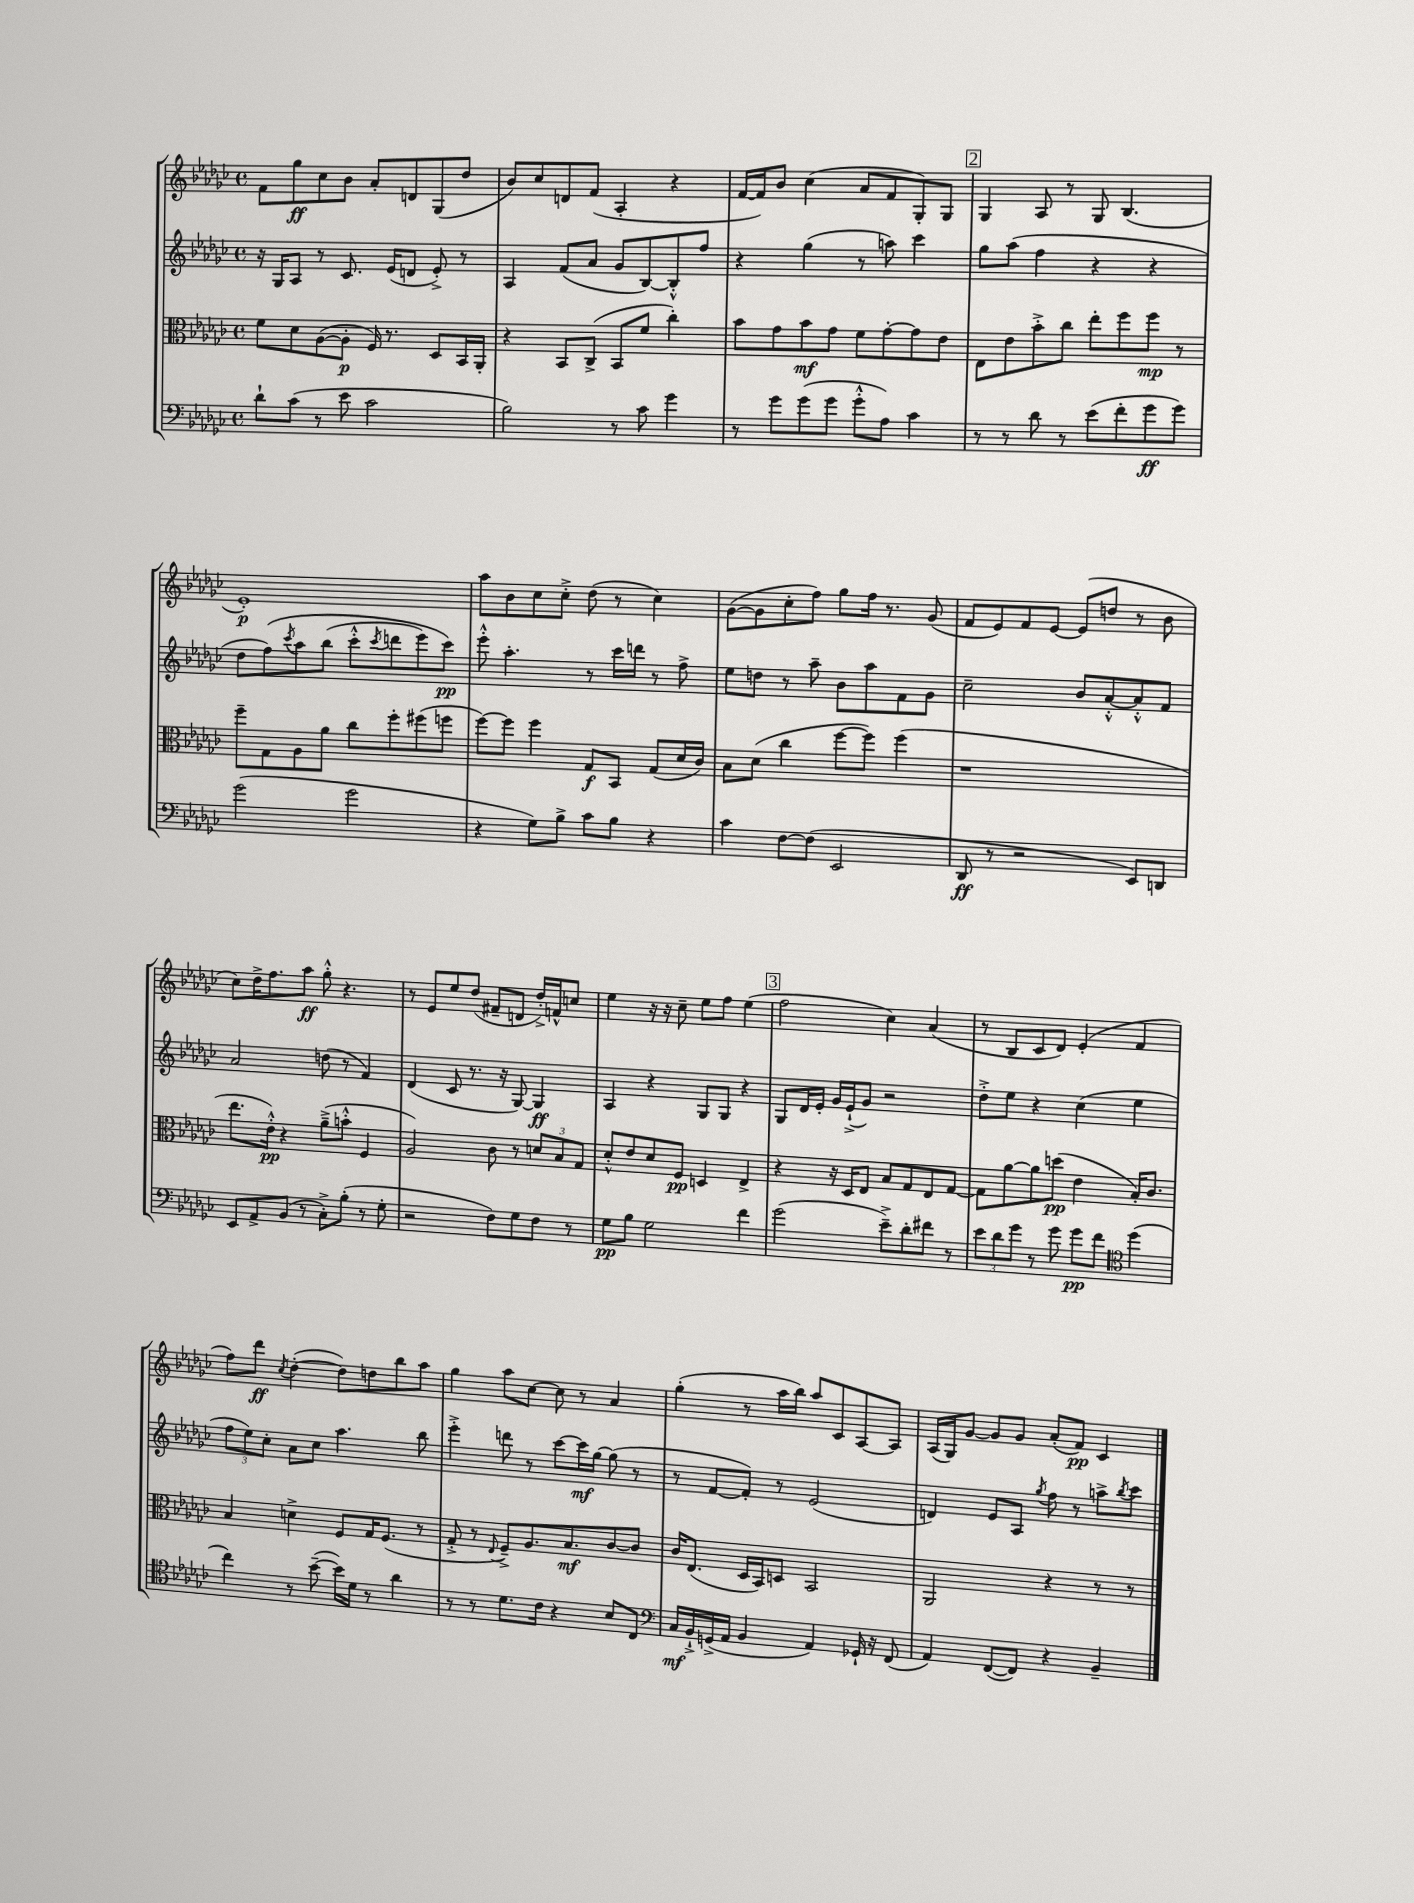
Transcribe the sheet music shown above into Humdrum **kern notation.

**kern	**kern	**kern	**kern
*staff4	*staff3	*staff2	*staff1
*clefF4	*clefC3	*clefG2	*clefG2
*k[b-e-a-d-g-c-]	*k[b-e-a-d-g-c-]	*k[b-e-a-d-g-c-]	*k[b-e-a-d-g-c-]
*M4/4	*M4/4	*M4/4	*M4/4
*met(c)	*met(c)	*met(c)	*met(c)
8d-`	8f	16r	8f
.	.	16G-	.
(8c-	8d-	8A-	8gg-
8r	([8A-	8r	8cc-
8e-	8A-']	8.c-	8b-
2c-	16F)	.	8a-'
.	8.r	(16e-	.
.	.	8d	8d
.	8D-	8e-'^)	(8G-
.	16BB-	8r	8dd-
.	16AA-'	.	.
=	=	=	=
2B-)	4r	4A-	8b-)
.	.	.	8cc-
.	8BB-	(8f	8d
.	(8C-^	8a-	(8f
8r	8BB-	8g-	4A-'
8c-	8f	[8B-)	.
4g-	4cc-')	8B-'^^]	4r
.	.	8ff	.
=	=	=	=
8r	8b-	4r	[16f
.	.	.	16f])
8g-	8g-	.	8b-
(8g-	8b-	(4gg-	(4cc-
8g-	8g-	.	.
8g-'^^	8f	8r	8a-
8A-)	[8g-'	8aa)	8f
4c-	8g-]	4ccc-	8G-')
.	8e-	.	8G-
=	=	=	=
8r	8E-	8gg-	4G-
8r	8e-	(8aa-	.
8d-	8b-'^	4ff	8A-
8r	8cc-	.	8r
(8e-	8ee-'	4r	8G-
8f'	8ff	.	(4.B-
8g-	8ff	4r	.
8g-)	8r	.	.
=	=	=	=
(2g-	8ff~	8dd-	1e-')
.	8G-	&(8ff)	.
.	.	8qccc-	.
.	8A-	8aa-	.
.	8a-	(8bb-	.
2g-	8cc-	8ccc-'^^	.
.	.	8qccc-	.
.	8ff'	8ddd	.
.	(8ff#	8eee-)	.
.	8ff	8ccc-&)	.
=	=	=	=
4r	[8ff)	8eee-'^^	8aa-
.	8ff]	4.aa-'	8b-
8G-)	4ff	.	8cc-
8B-^	.	.	8cc-'^
8c-	8G-	8r	(8dd-
8B-	8BB-	16ccc-	8r
.	.	16ddd	.
4r	(8G-	8r	4cc-)
.	16d-	8ff^	.
.	16c-)	.	.
=	=	=	=
4c-	8B-	8ee-	([8g-
.	(8d-	8dd	8g-]
[8F	4cc-	8r	8cc-'
(8F]	.	8aa-~	8ff)
2EE-	[8ff	8b-	8gg-
.	8ff])	8aa-	16ff
.	.	.	8.r
.	(4ff	8f	.
.	.	8g-	(8g-
=	=	=	=
8DD-	1r	2cc-~	8f
8r	.	.	8e-)
2r	.	.	8f
.	.	.	[8e-
.	.	8b-	(8e-]
.	.	[8a-'^^	8dd
8EE-)	.	8a-'^^]	8r
8DD	.	8f	8b-
=	=	=	=
8EE-	8.ee-	2a-	8cc-)
8AA-^	.	.	16dd-^
.	16e-'^^)	.	8.ff
(8BB-	4r	.	.
8r	.	.	8aa-
8C-'^)	(8a-~^	(8dd	8gg-'^^
(8B-'	8b'^^	8r	4.r
8r	4F	4f)	.
8G-'	.	.	.
=	=	=	=
2r	2A-)	(4d-	8r
.	.	.	8e-
.	.	8c-	8ee-
.	.	8.r	(8dd-
8F)	8c-	.	8f#~
.	.	16r	.
8G-	8r	[8G-)	8d
8F	12d	4G-]	16dd-'^)
.	.	.	16f^^
.	12B-	.	.
8r	.	.	8cc
.	12G-	.	.
=	=	=	=
8G-	8d-'^^	4A-	4ee-
8B-	8e-	.	.
2G-	8d-	4r	16r
.	.	.	16r
.	8F	.	8cc-~
.	4D	8G-	8ee-
.	.	8G-	8ff
4f	4E-^	4r	(4ee-
=	=	=	=
(2g-	4r	8G-	2ff
.	.	16d-	.
.	.	16e-'	.
.	16r	16g-	.
.	16D-	(16e-`^	.
.	8E-	8g-)	.
8e-~^)	8B-	2r	4cc-)
8d-'	8G-	.	.
8f#	8E-	.	(4a-
8r	[8G-	.	.
=	=	=	=
12e-	8G-]	8dd-'^	8r
12d-	.	.	.
.	[8a-	8ee-	8B-
12g-	.	.	.
8r	8a-]	4r	8c-
8g-	(8dd	.	8d-)
8g-	4e-	(4cc-	(4e-'
8f	.	.	.
*clefC4	*	*	*
(4dd-	16B-')	4ee-	4f
.	8.c-	.	.
=	=	=	=
4cc-)	4B-	12ff	8ff)
.	.	12ee-)	.
.	.	.	8ddd-
.	.	12cc-'	.
.	.	.	8qcc-
8r	4d^	8a-	([4dd-'
([8b-~	.	8cc-	.
16b-])	8F	4.aa-	8dd-])
16d-	.	.	.
8r	16G-	.	8dd
.	(8.F	.	.
4a-	.	.	8bb-
.	8r	8bb-	8aa-
=	=	=	=
8r	8G-'^	4eee-'^	4gg-
8r	8r	.	.
.	8qqE-	.	.
8.d-	8F~^)	8ddd	8aa-
.	8.A-	8r	[8cc-
16c-	.	.	.
4r	.	[8ccc-	8cc-]
.	8.B-	.	.
.	.	16ccc-]	8r
.	.	[16gg-	.
8B-	[8c-	(8gg-]	4a-
8C-	8c-]	8r	.
=	=	=	=
*clefF4	*	*	*
16C-	16c-	8r	(4gg-'
16BB-`^	(8.E-	.	.
(16GG^	.	[8f	.
16AA-	.	.	.
4BB-	16D-	8f'])	8r
.	16BB-)	.	.
.	8D	8r	16aa-
.	.	.	16bb-)
4AA-)	2BB-	(2e-	8aa-
.	.	.	8c-
16GG-`	.	.	[8A-
16r	.	.	.
(8FF	.	.	8A-]
=	=	=	=
4AA-)	2AA-	4d)	(16A-
.	.	.	16G-)
.	.	.	[8g-
([8FF	.	8e-	8g-]
8FF])	.	8A-	8g-
.	.	8qgg-	.
4r	4r	8ff	(8a-'
.	.	8r	8f)
4BB-~	8r	8aa^	4c-
.	.	8qbb-	.
.	8r	8ccc-	.
==	==	==	==
*-	*-	*-	*-
